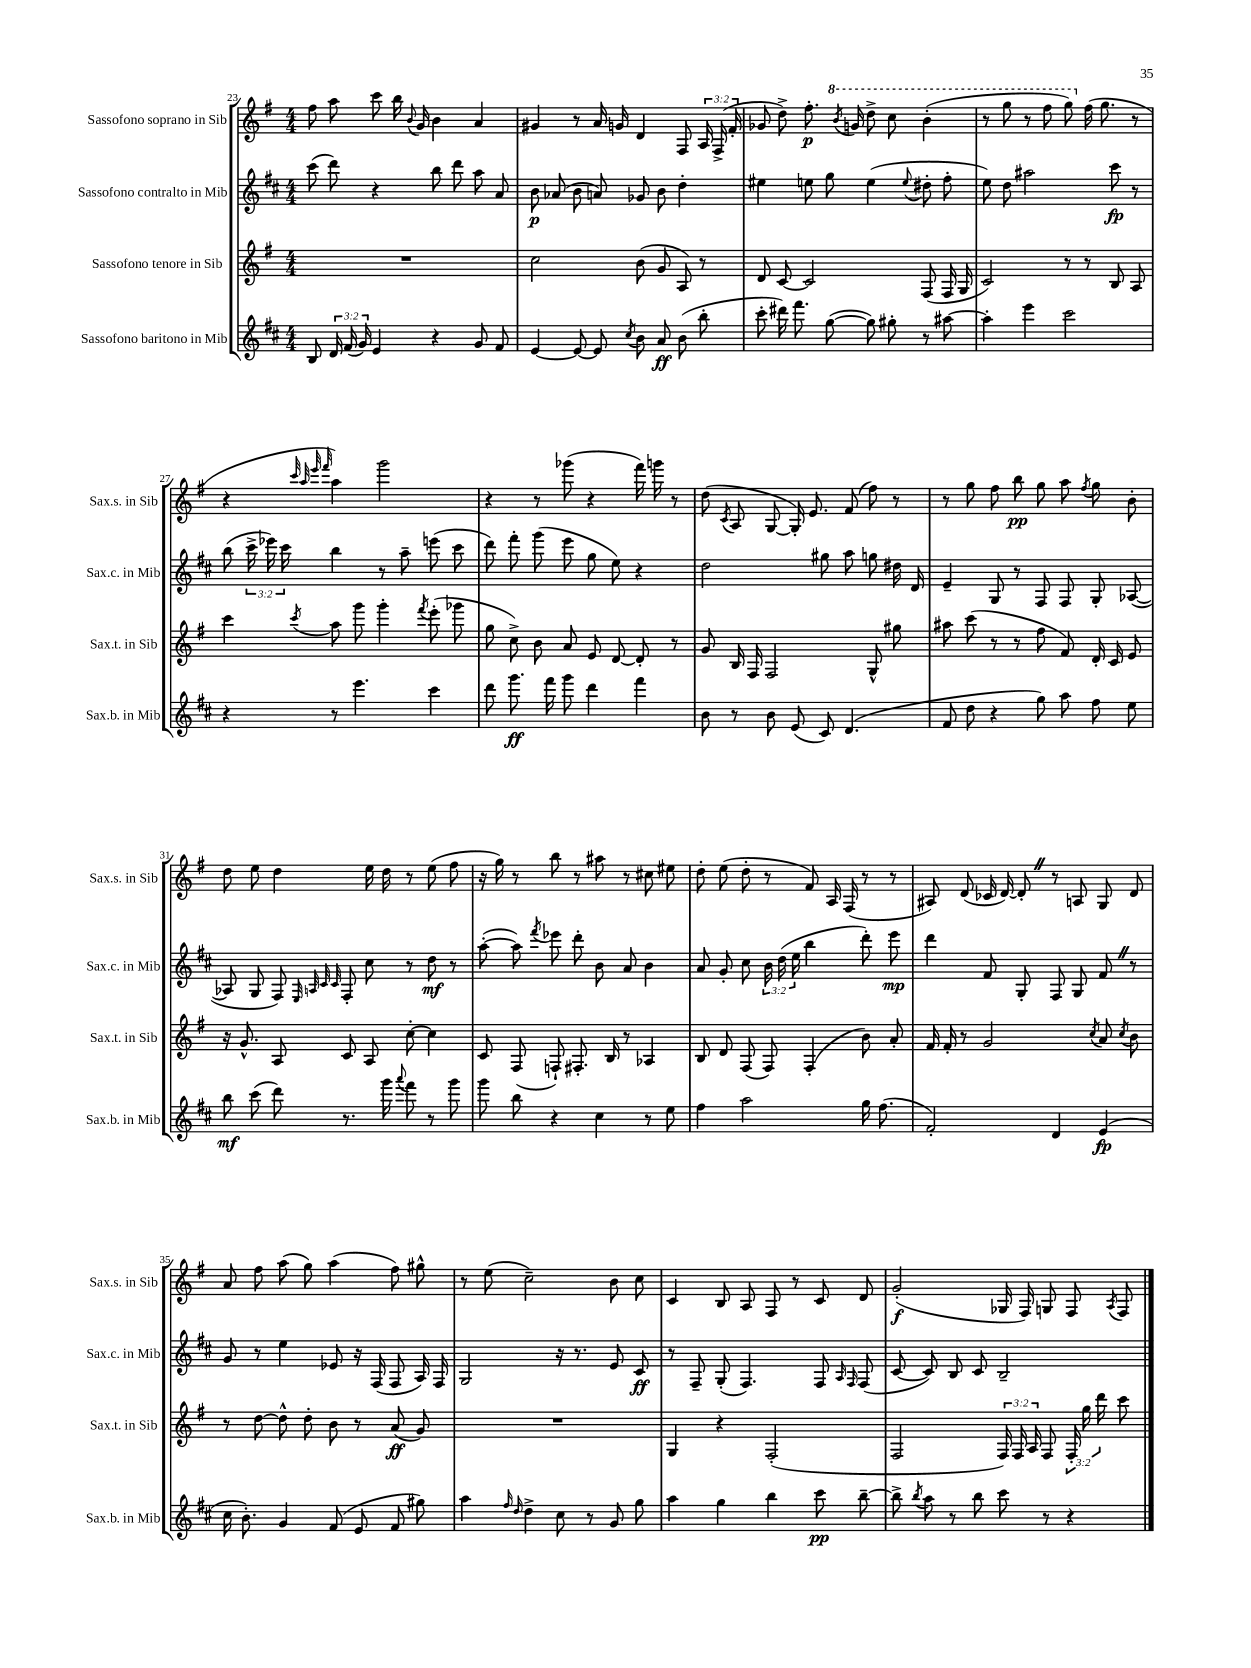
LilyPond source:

<<
\new StaffGroup <<
\new Staff = "s0" \with { instrumentName = "Sassofono soprano in Sib" shortInstrumentName = "Sax.s. in Sib" } {
    \clef treble \key g \major \numericTimeSignature \time 4/4 \override Staff.TupletNumber.text = #tuplet-number::calc-fraction-text
    \autoBeamOff fis''8 a''8 c'''8 b''16 \appoggiatura { b'8 } g'16 b'4 a'4 |
    gis'4 r8 a'16 g'16 d'4 fis8 \tuplet 3/2 { a16 fis16->( fis'16-. } |
    ges'8 d''8->) fis''8.-.\p \ottava #1 \acciaccatura { b''8 } g''!16 d'''8-> c'''8 b''4-.( |
    r8 g'''8 r8 fis'''8 g'''8) \ottava #0 fis''16( g''8. r8 |
    r4 \grace { c'''32 a''32 e'''32 fis'''32 } a''4) g'''2 |
    r4 r8 ges'''8( r4 fis'''16) g'''16 r8 |
    d''8( \acciaccatura { c'8 } a8 g8~ g16-.) e'8. fis'8( fis''8) r8 |
    r8 g''8 fis''8 b''8\pp g''8 a''8 \acciaccatura { fis''8 } g''8 b'8-. |
    d''8 e''8 d''4 e''16 d''16 r8 e''8( fis''8 |
    r16 g''16) r8 b''8 r8 ais''8 r8 cis''8 eis''8 |
    d''8-. e''8( d''8-. r8 fis'8) a16 fis16( r8 r8 |
    ais8) d'8( ces'16 d'16~) d'8-. \once \override BreathingSign.text = \markup { \musicglyph "scripts.caesura.straight" } \breathe r8 a8 g8 d'8 |
    a'8 fis''8 a''8( g''8) a''4( fis''8) gis''8-^ |
    r8 e''8( c''2--) b'8 c''8 |
    c'4 b8 a8 fis8 r8 c'8 d'8 |
    g'2-.\f( ges16 fis16) g8 fis8 \acciaccatura { a8 } fis8 \bar "|." |
}
\new Staff = "s1" \with { instrumentName = "Sassofono contralto in Mib" shortInstrumentName = "Sax.c. in Mib" } {
    \clef treble \key d \major \numericTimeSignature \time 4/4 \override Staff.TupletNumber.text = #tuplet-number::calc-fraction-text
    \autoBeamOff cis'''8( d'''8) r4 b''8 d'''8 a''8 a'8 |
    b'8\p aes'8( b'8 a'8) ges'8 b'8 d''4-. |
    eis''4 e''8 g''8 e''4( \appoggiatura { e''8 } dis''8-. fis''8-. |
    e''8) d''8 ais''2 cis'''8\fp r8 |
    b''8( \tuplet 3/2 { cis'''16-> ees'''16) cis'''16 } b''4 r8 a''8-- e'''8( cis'''8 |
    d'''8) fis'''8-. g'''8( e'''8 g''8 e''8) r4 |
    d''2 gis''8 a''8 g''8 dis''16 d'16 |
    e'4-- g8 r8 fis8 fis8 g8-. aes8~( |
    aes8 g8 fis8) \grace { e32 a32 cis'32 cis'32 } fis8-. cis''8 r8 d''8\mf r8 |
    a''8~-.( a''8) \acciaccatura { fis'''8 } ees'''8 d'''8-. b'8 a'8 b'4 |
    a'8 g'8-. cis''8 \tuplet 3/2 { b'16 d''16( e''16 } b''4 d'''8-.) e'''8\mp |
    d'''4 fis'8 g8-. fis8 g8 fis'8 \once \override BreathingSign.text = \markup { \musicglyph "scripts.caesura.straight" } \breathe r8 |
    g'8 r8 e''4 ees'8 r16 fis16( fis8 a16) fis16 |
    g2 r16 r8. e'8 cis'8\ff |
    r8 fis8-- g8-.( fis4.) fis8 \grace { a16 fis16 } fis8( |
    cis'8~ cis'8) b8 cis'8 b2-- \bar "|." |
}
\new Staff = "s2" \with { instrumentName = "Sassofono tenore in Sib" shortInstrumentName = "Sax.t. in Sib" } {
    \clef treble \key g \major \numericTimeSignature \time 4/4 \override Staff.TupletNumber.text = #tuplet-number::calc-fraction-text
    \autoBeamOff R1 |
    c''2 b'8( g'8 a8) r8 |
    d'8 c'8~ c'2 fis8( fis16 g16 |
    c'2) r8 r8 b8 a8 |
    c'''4 \acciaccatura { c'''8 } a''8 g'''8 g'''4-. \acciaccatura { fis'''8 } e'''8-.( ges'''8 |
    g''8 c''8->) b'8 a'8 e'8 d'8~ d'8-. r8 |
    g'8 b16 fis16 fis2 g8-^ gis''8 |
    ais''8 c'''8( r8 r8 fis''8 fis'8) d'16-. c'16 e'8 |
    r16 g'8.-^ a8 c'8 a8 c''8~-. c''4 |
    c'8 fis8( f8-!) fis8.-. b16 r8 aes4 |
    b8 d'8 fis8( fis8) fis4-.( b'8) a'8-. |
    fis'16 fis'16-. r8 g'2 \acciaccatura { c''8 } a'8 \acciaccatura { c''8 } b'8 |
    r8 d''8~ d''8-^ d''8-. b'8 r8 a'8\ff( g'8) |
    R1 |
    g4 r4 fis2-.( |
    fis2 \tuplet 3/2 { fis16) fis16 a16 } fis8 \tuplet 3/2 { fis16-. g''16 d'''16 } c'''8 \bar "|." |
}
\new Staff = "s3" \with { instrumentName = "Sassofono baritono in Mib" shortInstrumentName = "Sax.b. in Mib" } {
    \clef treble \key d \major \numericTimeSignature \time 4/4 \override Staff.TupletNumber.text = #tuplet-number::calc-fraction-text
    \autoBeamOff b8 \tuplet 3/2 { d'16 fis'16( g'16) } e'4 r4 g'8 fis'8 |
    e'4~ e'8~ e'8 \acciaccatura { cis''8 } b'8 a'8\ff b'8( b''8-. |
    cis'''8-. dis'''16) fis'''8. g''8~( g''8) gis''8-. r8 ais''8~ |
    ais''4-. e'''4 cis'''2 |
    r4 r8 e'''4. cis'''4 |
    d'''8 g'''8.\ff fis'''16 g'''8 d'''4 fis'''4 |
    b'8 r8 b'8 e'8( cis'8) d'4.( |
    fis'8 d''8 r4 g''8) a''8 fis''8 e''8 |
    b''8\mf cis'''8( d'''8) r8. g'''16 \appoggiatura { a'''8 } fis'''8 r8 g'''8 |
    g'''8 b''8 r4 cis''4 r8 e''8 |
    fis''4 a''2 g''16 fis''8.( |
    fis'2-.) d'4 e'4\fp( |
    cis''16 b'8.-.) g'4 fis'8( e'8 fis'8 gis''8) |
    a''4 \grace { fis''16 d''16 } d''4-> cis''8 r8 g'8 g''8 |
    a''4 g''4 b''4 cis'''8\pp b''8~-- |
    b''8-> \acciaccatura { b''8 } a''8 r8 b''8 cis'''8 r8 r4 \bar "|." |
}
>>
>>
\layout { \context { \Score currentBarNumber = #23 } }
